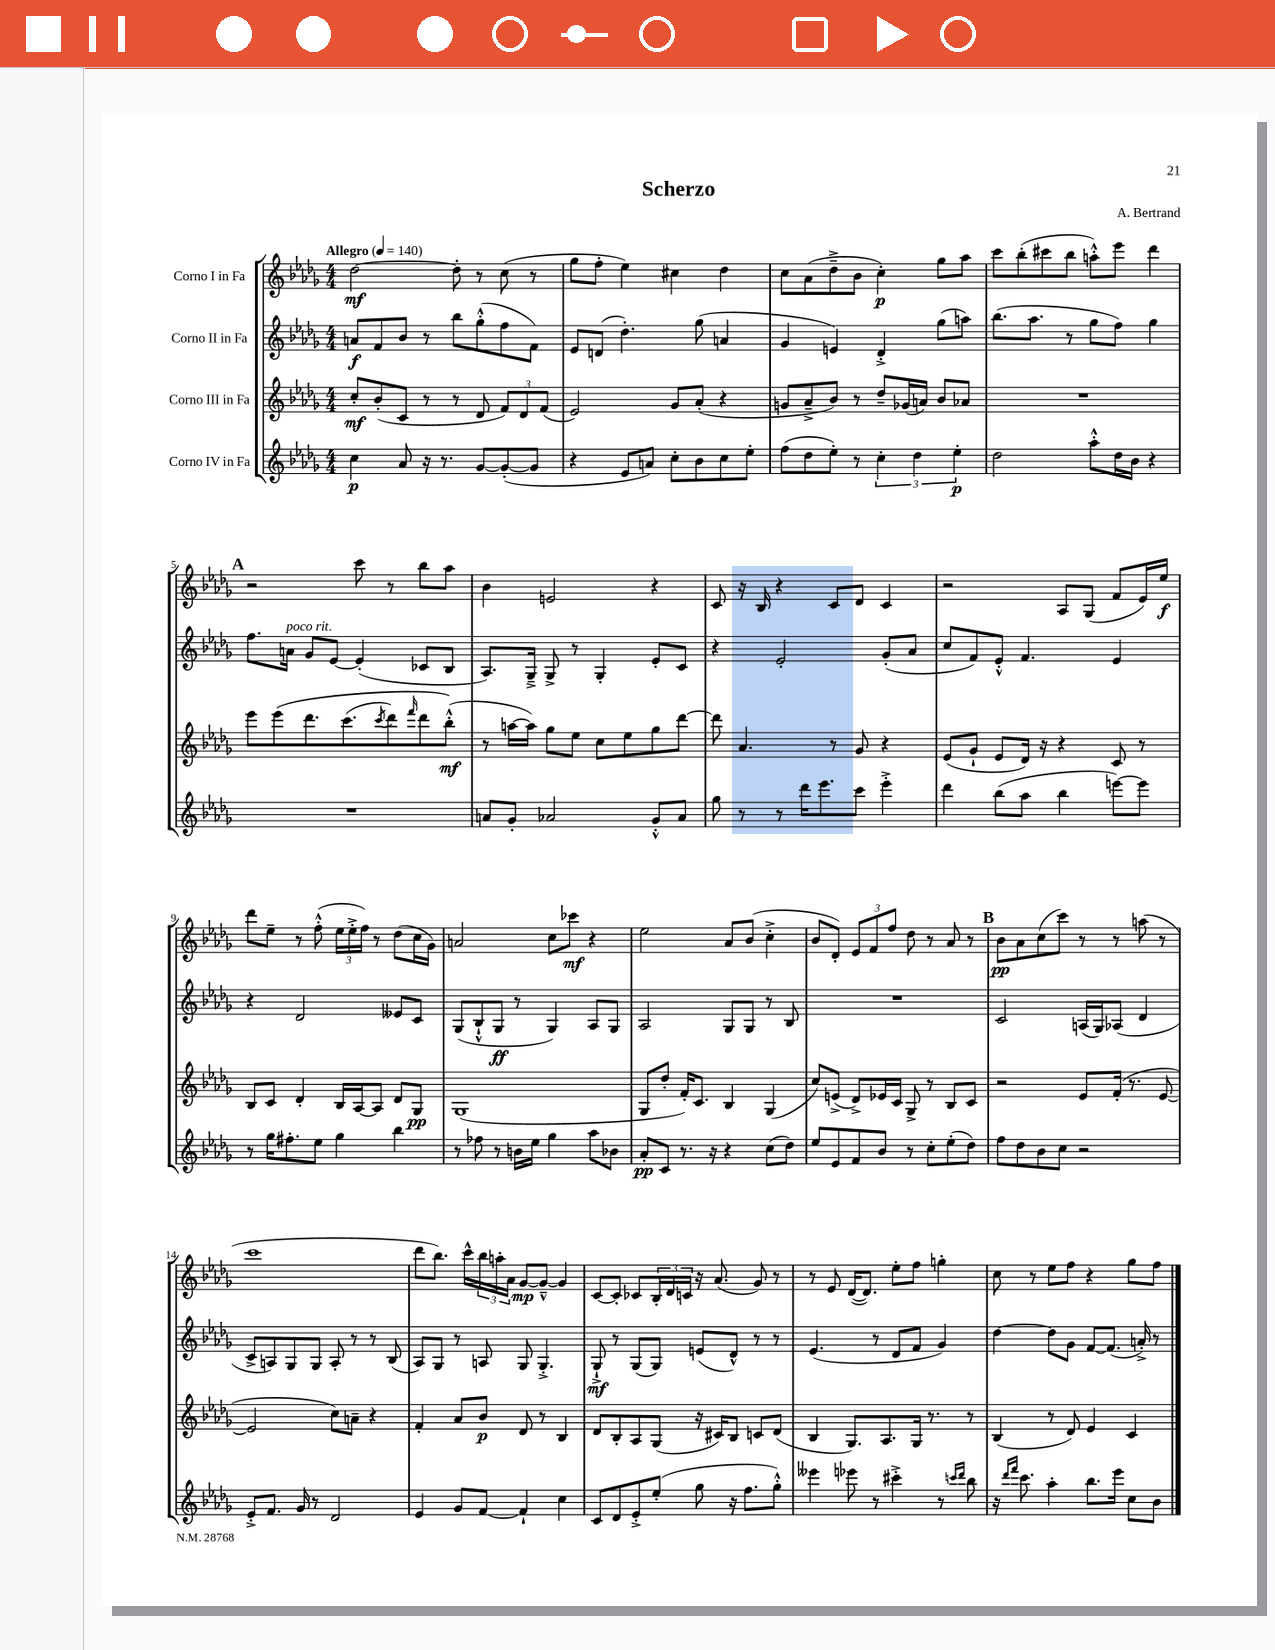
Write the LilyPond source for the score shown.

\header { title = "Scherzo" composer = "A. Bertrand" }
<<
\new StaffGroup <<
\new Staff = "s0" \with { instrumentName = "Corno I in Fa" } {
    \clef treble \key des \major \numericTimeSignature \time 4/4 \tempo "Allegro" 4 = 140
    des''2~\mf des''8-. r8 c''8( r8 |
    ges''8 f''8-. ees''4) cis''4 des''4 |
    c''8 aes'8( des''8---> bes'8 c''4-.\p) ges''8 aes''8 |
    c'''8 bes''8-.( cis'''8 bes''8 a''8-.-^) ees'''8 des'''4 |
    \mark \markup { \bold "A" } r2 c'''8 r8 bes''8 aes''8 |
    bes'4 e'2 r4 |
    c'8 r16 bes16 r4 c'8 des'8 c'4 |
    r2 aes8 ges8( f'8 ees'16) ees''16\f |
    des'''8 ees''8-- r8 f''8-.-^( \tuplet 3/2 { ees''16 ees''16-.-> f''16) } r8 des''8( c''16 ges'16) |
    a'2 c''8 ces'''8\mf r4 |
    ees''2 aes'8 bes'8( c''4-.-> |
    bes'8 des'8-.) \tuplet 3/2 { ees'8 f'8 f''8 } des''8 r8 aes'8 r8 |
    \mark \markup { \bold "B" } bes'8\pp aes'8 c''8( c'''8) r8 r8 a''8( r8 |
    c'''1 |
    des'''8 bes''8.) c'''16-^ \tuplet 3/2 { bes''16 a''16-. aes'16 } ges'8~\mp ges'8~---^ ges'4 |
    c'8~ c'8-. ces'8 \tuplet 3/2 { bes16-. des'16 c'16 } r16 aes'8.( ges'8) r8 |
    r8 ees'8 des'16~( des'8.) ees''8-. f''8 g''4-. |
    c''8 r8 ees''8 f''8 r4 ges''8 f''8 \bar "|." |
}
\new Staff = "s1" \with { instrumentName = "Corno II in Fa" } {
    \clef treble \key des \major \numericTimeSignature \time 4/4
    a'8\f f'8 bes'8 r8 bes''8 ges''8-.-^( f''8 f'8) |
    ees'8 d'8( des''4.-.) ges''8( a'4 |
    ges'4 e'4) des'4-.-> ges''8( a''8) |
    bes''8.( aes''8. r8 ges''8 f''8) ges''4 |
    \mark \markup { \bold "A" } f''8. a'16^\markup { \italic "poco rit." } ges'8 ees'8~ ees'4-.( ces'8 bes8 |
    aes8.) ges16---> ges8-> r8 ges4-. ees'8-. c'8 |
    r4 ees'2-. ges'8-.( aes'8 |
    c''8 f'8) ees'8-.-^ f'4. ees'4 |
    r4 des'2 eeses'8 c'8 |
    ges8( bes8-!-^ ges8\ff r8 ges4) aes8 ges8 |
    aes2 ges8 ges8 r8 bes8 |
    R1 |
    \mark \markup { \bold "B" } c'2 a16( ges16) aes8( des'4 |
    c'8-> a8) ges8 ges8 a8-. r8 r8 bes8( |
    aes8) ges8 r8 a8 ges8 ges4.-.-> |
    ges8-!->\mf r8 ges8( ges8) e'8( des'8-^) r8 r8 |
    ees'4.( r8 des'8 f'8 ges'4) |
    des''4~ des''8 ges'8 f'8~ f'8.( a'16-.->) r8 \bar "|." |
}
\new Staff = "s2" \with { instrumentName = "Corno III in Fa" } {
    \clef treble \key des \major \numericTimeSignature \time 4/4
    c''8-.\mf bes'8-.( c'8 r8 r8 des'8 \tuplet 3/2 { f'8) des'8 f'8( } |
    ees'2) ges'8 aes'8-.( r4 |
    g'8 aes'8---> bes'8) r8 des''8-- ges'16( a'16) bes'8 aes'8 |
    R1 |
    \mark \markup { \bold "A" } ees'''8 ees'''8\( des'''8. c'''8.( \acciaccatura { c'''8 } des'''8) \grace { f'''16 } des'''8 bes''8-.-^\mf(\) |
    r8 a''16~ a''16) ges''8 ees''8 c''8 ees''8 ges''8 des'''8~ |
    des'''8 aes'4. r8 ges'8 r4 |
    ees'8( ges'8-! ees'8 des'16) r16 r4 c'8 r8 |
    bes8 c'8 des'4-. bes16 aes16~ aes8 des'8 ges8\pp |
    ges1( |
    ges8 des''8-. f'16-.) c'8. bes4 ges4( |
    c''8) e'8->( des'8->) ees'16 c'16 ges8-> r8 bes8 c'8 |
    \mark \markup { \bold "B" } r2 ees'8 f'16-.( r8. ees'8~ |
    ees'2 c''8) a'8-- r4 |
    f'4-. aes'8 bes'8\p des'8 r8 bes4 |
    des'8 bes8-. aes8 ges8( r16 cis'16) bes8 c'8 des'8( |
    bes4 ges8.) aes8. ges16 r8. r8 |
    bes4( r8 des'8) ees'4 c'4 \bar "|." |
}
\new Staff = "s3" \with { instrumentName = "Corno IV in Fa" } {
    \clef treble \key des \major \numericTimeSignature \time 4/4
    c''4\p aes'8 r16 r8. ges'8~ ges'8~-.( ges'8 |
    r4 ees'8 a'8) c''8-. bes'8 c''8 ees''8-. |
    f''8( des''8 ees''8-.) r8 \tuplet 3/2 { c''4-. des''4 ees''4-.\p } |
    des''2 aes''8-.-^ des''16 bes'16 r4 |
    \mark \markup { \bold "A" } R1 |
    a'8 ges'8-. aes'2 ges'8-.-^ aes'8 |
    ges''8 r8 r8 des'''16 ees'''8. c'''8 ees'''4-.-> |
    des'''4 bes''8( aes''8 bes''4 e'''8~) e'''8 |
    r8 ges''16 fis''8.-. ees''8 ges''4 bes''4 |
    r8 fes''8 r8 b'16 ees''16 ges''4 aes''8 bes'8 |
    aes'8-.\pp c'8 r8. r16 r4 c''8( des''8) |
    ees''8 ees'8 f'8 bes'8 r8 c''8-. ees''8-.( des''8) |
    \mark \markup { \bold "B" } f''8 des''8 bes'8 c''8 r2 |
    ees'8-.-> f'8. ges'16 r8 des'2 |
    ees'4 ges'8 f'8~ f'4-! c''4 |
    c'8 des'8 ees'8-.-> ees''8-.( ges''8 r16 f''8. ges''8-.-^) |
    eeses'''4 ees'''8 r8 cis'''4-.-> r8 \grace { c'''16 des'''16 } bes''8 |
    r16 \grace { des'''16 f'''16 } c'''8. aes''4-. bes''8. ees'''16 c''8 bes'8 \bar "|." |
}
>>
>>
